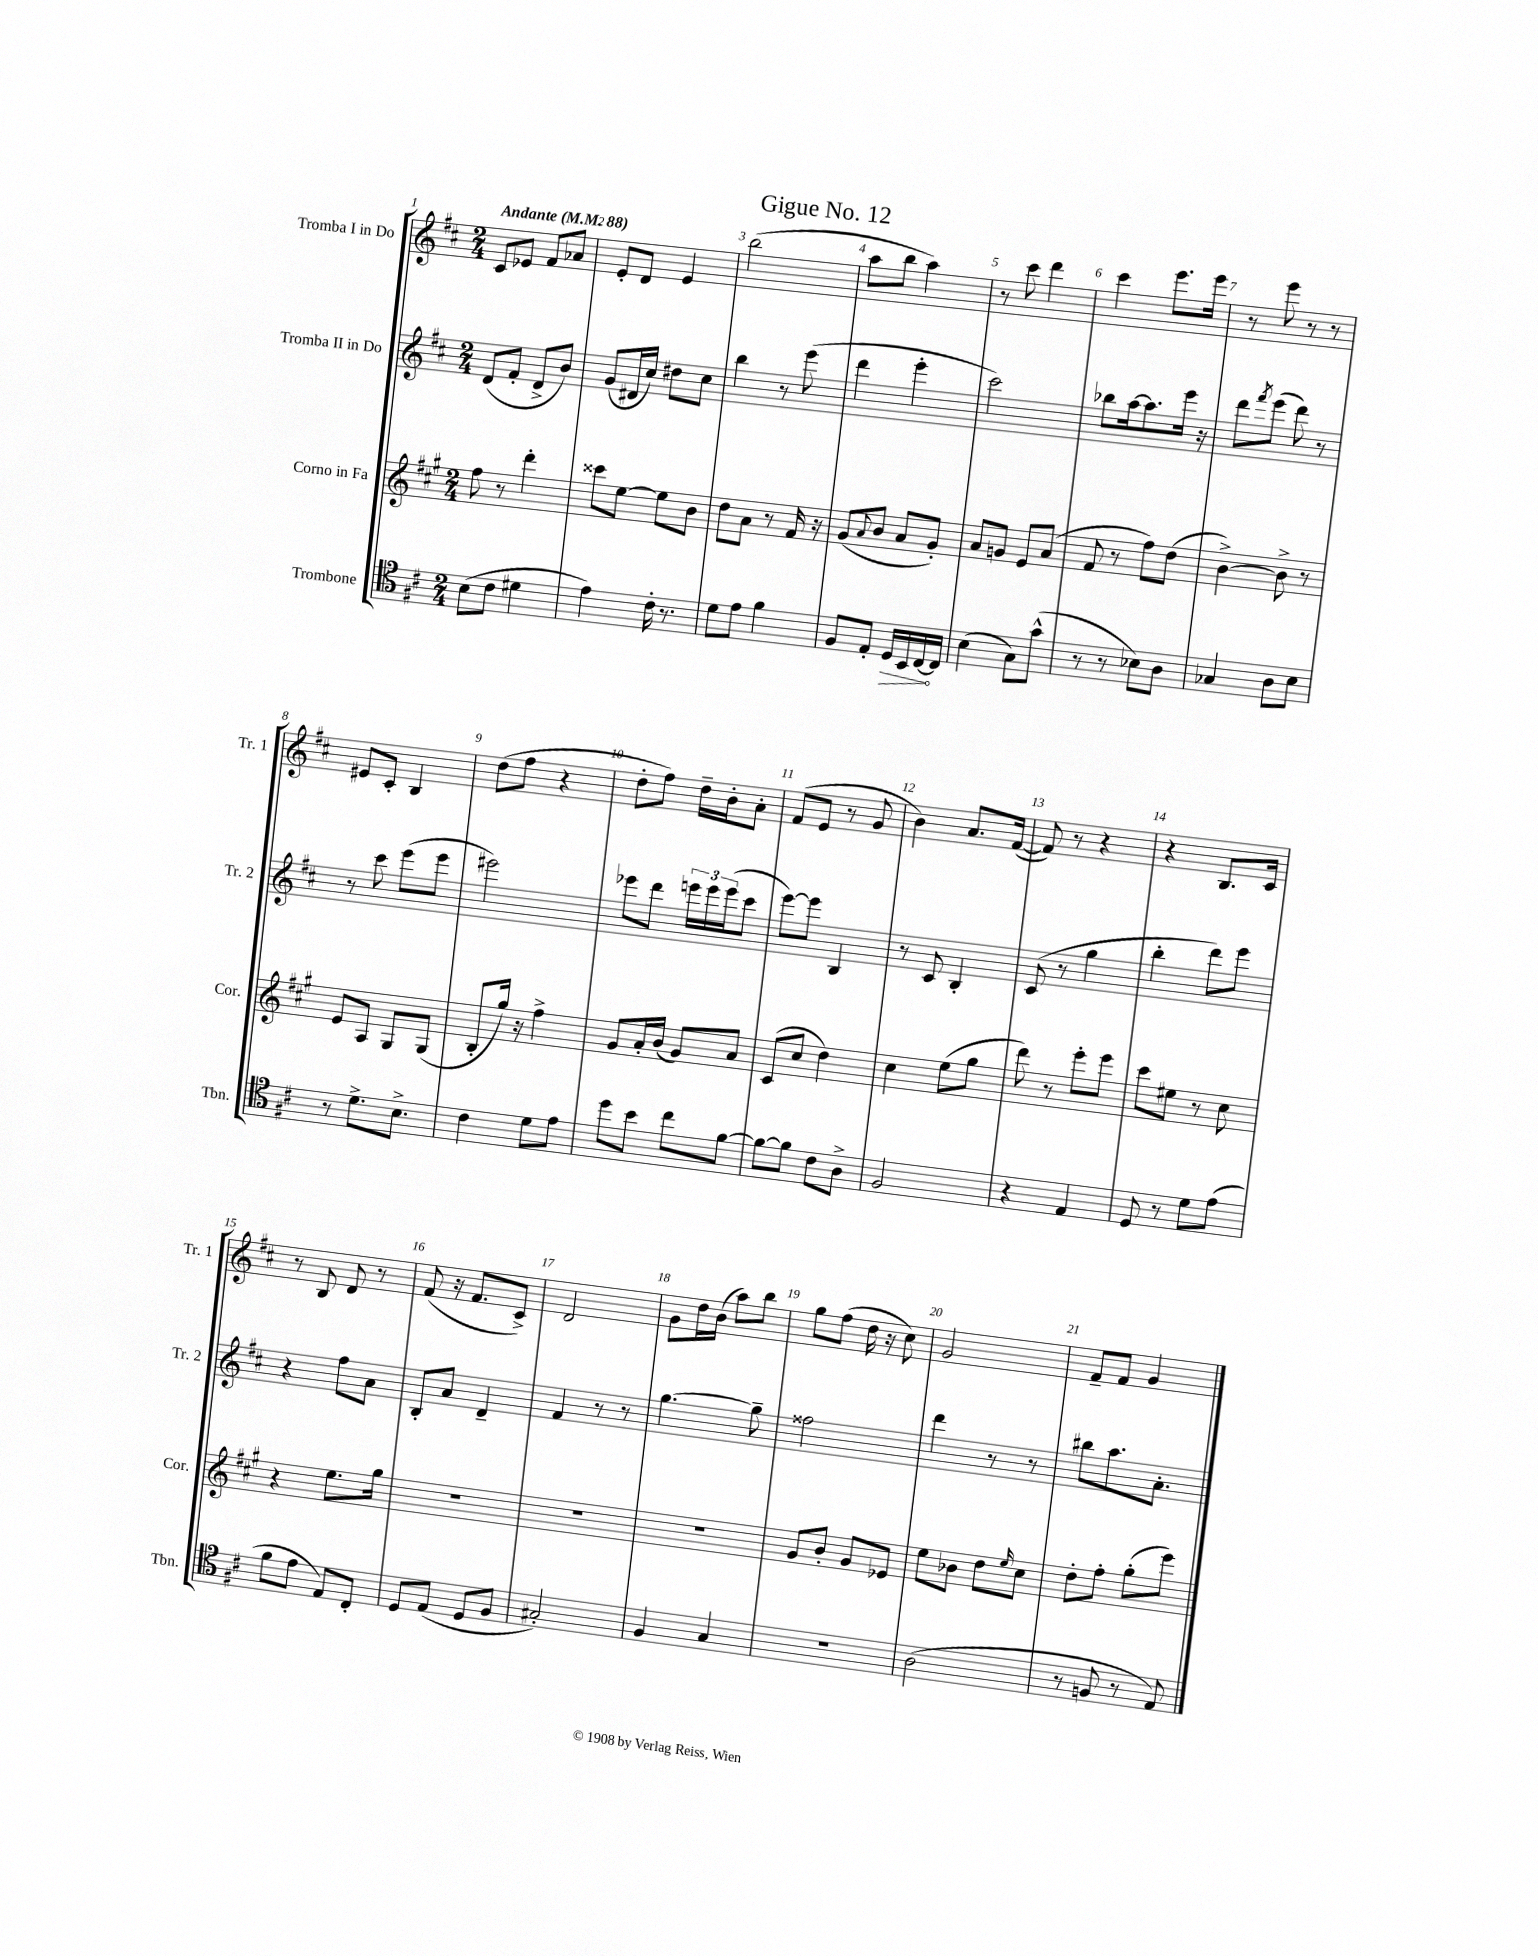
\header { title = "Gigue No. 12" }
<<
\new StaffGroup <<
\new Staff = "s0" \with { instrumentName = "Tromba I in Do" shortInstrumentName = "Tr. 1" } {
    \clef treble \key d \major \numericTimeSignature \time 2/4 \tempo "Andante" 4 = 88
    cis'8 ees'8 fis'8 aes'8 |
    e'8-. d'8 e'4 |
    b''2( |
    a''8 b''8 a''4) |
    r8 cis'''8 d'''4 |
    cis'''4 e'''8. e'''16 |
    r8 e'''8 r8 r8 |
    eis'8 cis'8-. b4 |
    d''8( fis''8 r4 |
    d''8-. fis''8) d''16-- b'16-. a'8-. |
    fis'8( e'8 r8 g'8 |
    b'4) a'8. fis'16~( |
    fis'8) r8 r4 |
    r4 b8. cis'16 |
    r8 b8 d'8 r8 |
    fis'8( r16 fis'8. cis'8->) |
    d'2 |
    g'8 d''16 b'16( a''8) b''8 |
    g''8 fis''8( d''16 r16 cis''8) |
    g'2 |
    fis'8-- fis'8 g'4 \bar "|." |
}
\new Staff = "s1" \with { instrumentName = "Tromba II in Do" shortInstrumentName = "Tr. 2" } {
    \clef treble \key d \major \numericTimeSignature \time 2/4
    d'8( fis'8-. d'8-> b'8) |
    g'8( dis'16 cis''16) dis''8 cis''8 |
    b''4 r8 e'''8( |
    d'''4 e'''4-. |
    cis'''2) |
    bes''8 a''16~ a''8. e'''16 r16 |
    d'''8 \acciaccatura { fis'''8 } e'''8( d'''8) r8 |
    r8 cis'''8 e'''8( e'''8 |
    eis'''2) |
    ees'''8 d'''8 \tuplet 3/2 { e'''16 e'''16 e'''16( } cis'''8 |
    e'''8~) e'''8 b4 |
    r8 cis'8 b4-. |
    cis'8( r8 g''4 |
    b''4-. d'''8) e'''8 |
    r4 fis''8 a'8 |
    b8-. a'8 d'4-- |
    fis'4 r8 r8 |
    g''4.~ g''8-- |
    fisis''2 |
    d'''4 r8 r8 |
    bis''8 a''8. a'8.-. \bar "|." |
}
\new Staff = "s2" \with { instrumentName = "Corno in Fa" shortInstrumentName = "Cor." } {
    \clef treble \key a \major \numericTimeSignature \time 2/4
    fis''8 r8 d'''4-. |
    cisis'''8 e''8~ e''8 b'8 |
    d''8 a'8 r8 fis'16 r16 |
    gis'8( \appoggiatura { a'8 } b'8 a'8 gis'8-.) |
    a'8 g'8 e'8 a'8( |
    fis'8 r8 fis''8) d''8( |
    b'4~->) b'8-> r8 |
    e'8 a8 gis8 gis8( |
    b8-. gis''16) r16 fis''4-> |
    gis'8 a'16-. b'16( gis'8) a'8 |
    cis'8( cis''8 d''4) |
    cis''4 e''8( gis''8 |
    d'''8) r8 e'''8-. e'''8 |
    cis'''8 eis''8 r8 cis''8 |
    r4 e''8. gis''16 |
    R2 |
    R2 |
    R2 |
    gis'8 b'8-. gis'8 ees'8 |
    e''8 bes'8 d''8 \grace { e''16 } cis''8 |
    d''8-. fis''8-. gis''8-.( e'''8) \bar "|." |
}
\new Staff = "s3" \with { instrumentName = "Trombone" shortInstrumentName = "Tbn." } {
    \clef tenor \key d \major \numericTimeSignature \time 2/4
    b8( cis'8 dis'4 |
    e'4) cis'16-. r8. |
    d'8 e'8 fis'4 |
    fis8 e8-. \once \override Hairpin.circled-tip = ##t d16\> b,16 cis16~\! cis16 |
    b4( g8) g'8-^( |
    r8 r8 bes8) a8 |
    ges4 a8 b8 |
    r8 d'8.-> b8.-> |
    cis'4 d'8 e'8 |
    d''8 b'8 cis''8 fis'8~ |
    fis'8~ fis'8 cis'8 a8-> |
    fis2 |
    r4 e4 |
    d8 r8 d'8 e'8( |
    fis'8 e'8 e8) cis8-. |
    d8 e8( d8 fis8 |
    gis2-.) |
    fis4 g4 |
    R2 |
    a2( |
    r8 f8 r8 e8) \bar "|." |
}
>>
>>
\layout { \context { \Score \override BarNumber.break-visibility = ##(#f #t #t) barNumberVisibility = #all-bar-numbers-visible } }
